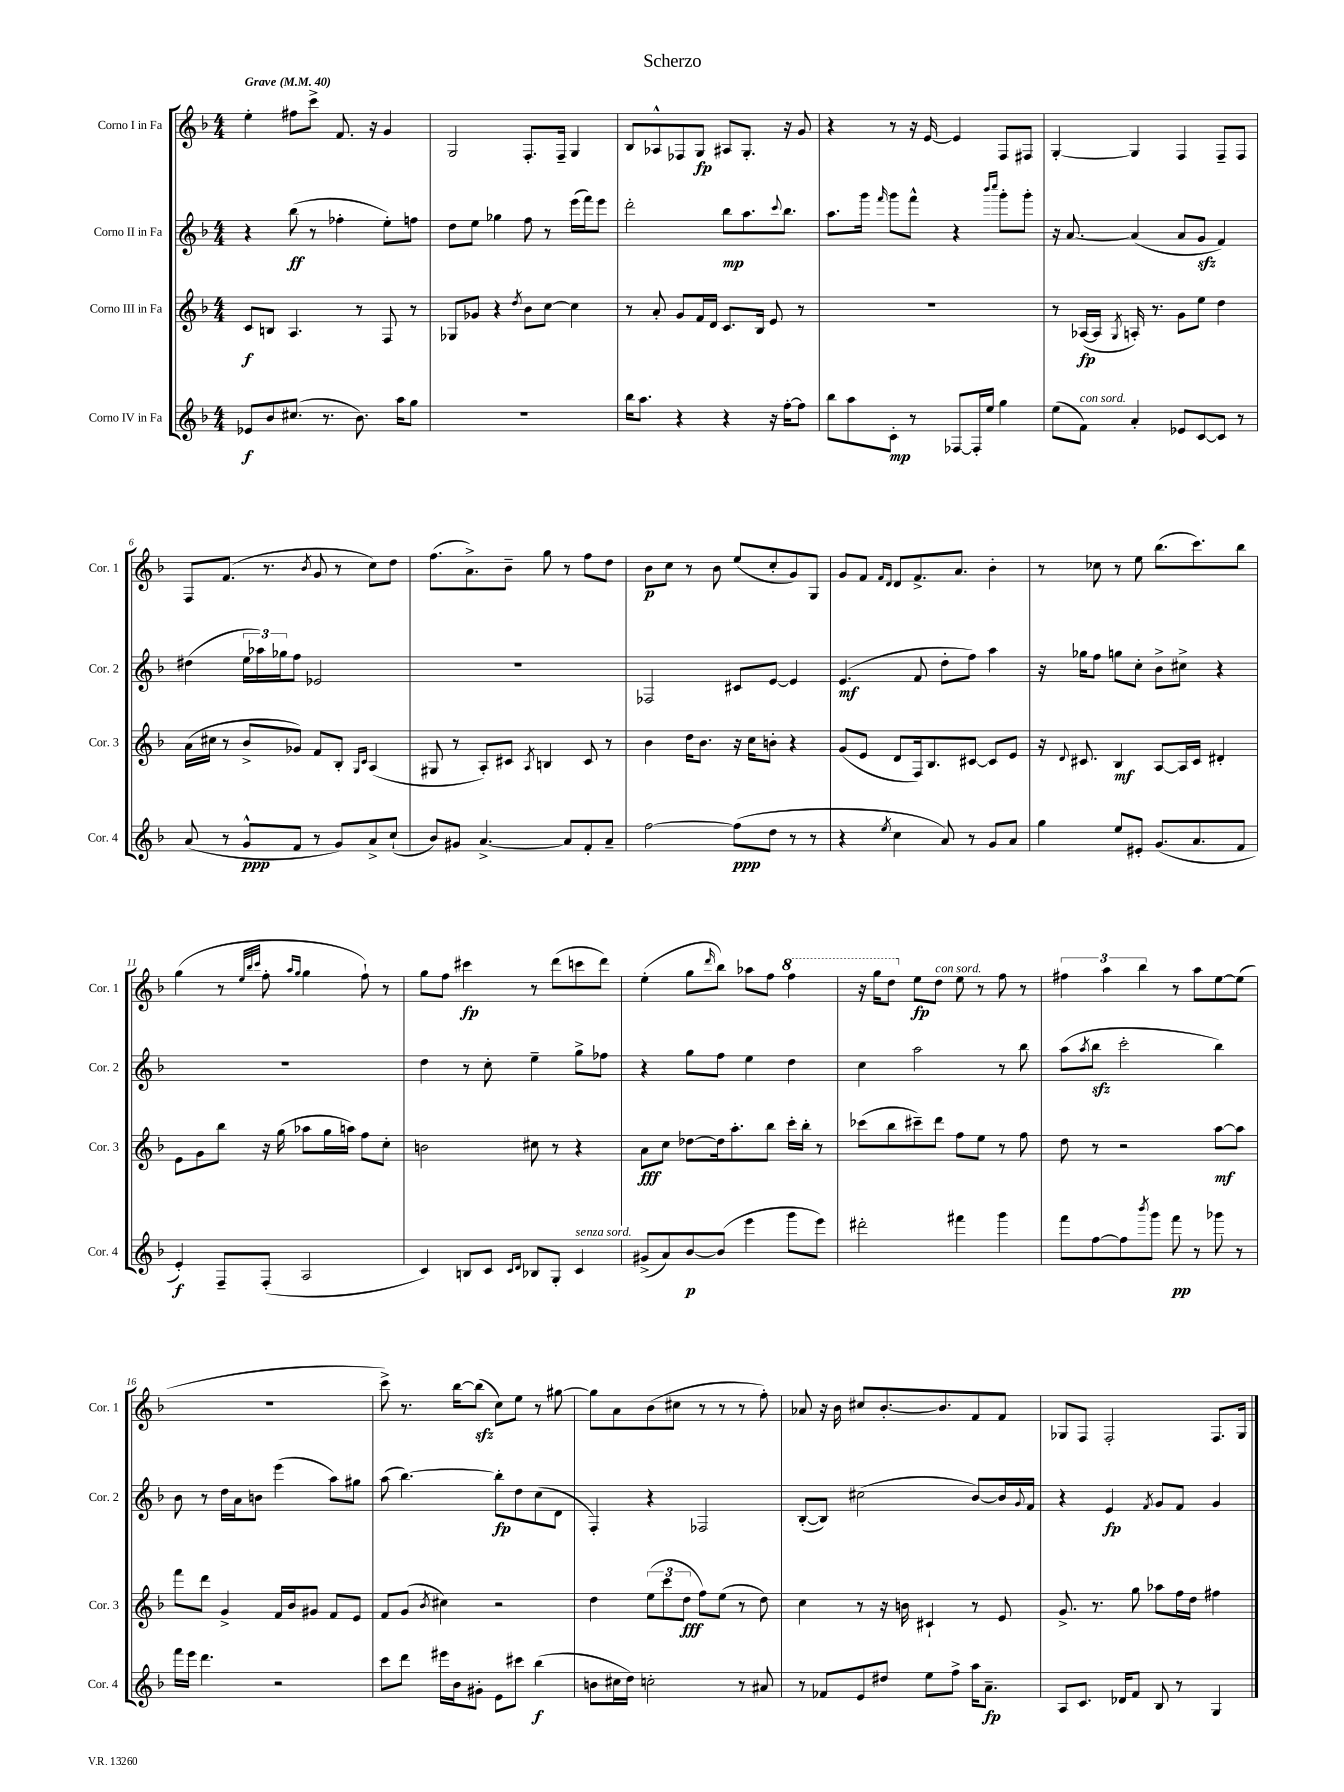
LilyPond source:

\header { title = "Scherzo" }
<<
\new StaffGroup <<
\new Staff = "s0" \with { instrumentName = "Corno I in Fa" shortInstrumentName = "Cor. 1" } {
    \clef treble \key f \major \numericTimeSignature \time 4/4 \tempo "Grave" 4 = 40
    e''4-. fis''8 c'''8-> f'8. r16 g'4 |
    g2 f8.-. f16-- g4 |
    bes8 aes8-^ fes8 g8\fp ais8 g8.-. r16 g'8 |
    r4 r8 r16 e'16~ e'4 f8 fis8 |
    g4~-. g4 f4 f8-- f8 |
    f8 f'8.( r8. \acciaccatura { bes'8 } g'8 r8 c''8) d''8 |
    f''8.( a'8.->) bes'8-- g''8 r8 f''8 d''8 |
    bes'8\p c''8 r8 bes'8 e''8( c''8-. g'8) g8 |
    g'8 f'8 \grace { f'16 d'16 } d'8 f'8.-> a'8. bes'4-. |
    r8 ces''8 r8 e''8 bes''8.( c'''8.) bes''8 |
    g''4( r8 \grace { e''32 bes''32 c'''32 } f''8-. \grace { a''16 g''16 } g''4 f''8-!) r8 |
    g''8 f''8 cis'''4\fp r8 d'''8( c'''8 d'''8) |
    e''4-.( g''8 \grace { d'''16 } bes''8) aes''8 f''8 \ottava #1 f'''4 |
    r16 g'''16 d'''8 \ottava #0 e''8\fp d''8^\markup { \italic "con sord." } e''8 r8 f''8 r8 |
    \tuplet 3/2 { fis''4 a''4 bes''4 } r8 a''8 e''8~ e''8( |
    R1 |
    c'''8->) r8. bes''16~ bes''8\sfz( c''8) e''8 r8 gis''8~ |
    gis''8 a'8 bes'8( cis''8 r8 r8 r8 f''8-.) |
    aes'8 r16 bes'16 cis''8 bes'8.~-. bes'8. f'8 f'8 |
    ges8 f8 f2-. f8. ges16 \bar "|." |
}
\new Staff = "s1" \with { instrumentName = "Corno II in Fa" shortInstrumentName = "Cor. 2" } {
    \clef treble \key f \major \numericTimeSignature \time 4/4
    r4 bes''8\ff( r8 fes''4-. e''8-.) f''8 |
    d''8 e''8 ges''4 f''8 r8 e'''16( f'''16) e'''8 |
    d'''2-. bes''8\mp a''8. \appoggiatura { c'''8 } bes''8. |
    a''8. g'''16 \grace { f'''16 } g'''8 f'''8-^ r4 \grace { bes'''16 c''''16 } g'''8-. g'''8-. |
    r16 a'8.~ a'4( a'8 g'8\sfz f'4) |
    dis''4( \tuplet 3/2 { e''16 aes''16) ges''16 } f''8 ees'2 |
    R1 |
    fes2 cis'8 e'8~ e'4 |
    e'4.\mf( f'8 d''8-. f''8) a''4 |
    r16 ges''16 f''8 g''8 c''8-. bes'8-> cis''8-> r4 |
    R1 |
    d''4 r8 c''8-. e''4-- g''8-> fes''8 |
    r4 g''8 f''8 e''4 d''4 |
    c''4 a''2 r8 bes''8 |
    a''8( \acciaccatura { a''8 } bes''8\sfz c'''2-. bes''4) |
    bes'8 r8 d''16 a'16 b'8 e'''4( a''8) gis''8 |
    a''8( bes''4.~) bes''8-.\fp d''8 c''8( d'8 |
    f4-.) r4 fes2 |
    bes8~-.( bes8) cis''2( bes'8~) bes'16 \appoggiatura { g'8 } f'16 |
    r4 e'4\fp \acciaccatura { f'8 } g'8 f'8 g'4 \bar "|." |
}
\new Staff = "s2" \with { instrumentName = "Corno III in Fa" shortInstrumentName = "Cor. 3" } {
    \clef treble \key f \major \numericTimeSignature \time 4/4
    c'8\f b8 a4. r8 f8 r8 |
    ges8 ges'8 r4 \acciaccatura { d''8 } bes'8 c''8~ c''4 |
    r8 a'8-. g'8 f'16 d'16 c'8. bes16 e'8 r8 |
    R1 |
    r8 aes16~\fp( aes16 \acciaccatura { g8 } a16-.) r8. g'8 e''8 d''4 |
    a'16( cis''16 r8 bes'8-> ges'8) f'8 bes8-. \grace { g16 c'16 } a4( |
    gis8 r8 a8-.) cis'8 \acciaccatura { a8 } b4 cis'8 r8 |
    bes'4 d''16 bes'8. r16 c''16 b'8-. r4 |
    g'8( e'8 d'8 f16) bes8. cis'8~ cis'8 e'8 |
    r16 \appoggiatura { d'8 } cis'8. bes4\mf a8~ a16 cis'16 dis'4-. |
    e'8 g'8 bes''8 r16 g''16( aes''8 g''16 a''16) f''8 c''8-. |
    b'2 cis''8 r8 r4 |
    a'8\fff c''8 des''8~ des''16 a''8.-. bes''8 c'''16-. bes''16-. r8 |
    ces'''8( bes''8 cis'''8--) d'''8 f''8 e''8 r8 f''8 |
    d''8 r8 r2 a''8~\mf a''8 |
    f'''8 d'''8 g'4-> f'16 bes'16 gis'8 f'8 e'8 |
    f'8 g'8( \acciaccatura { bes'8 } cis''4) r2 |
    d''4 \tuplet 3/2 { e''8( c'''8 d''8\fff } f''8) e''8( r8 d''8) |
    c''4 r8 r16 b'16 cis'4-! r8 e'8 |
    g'8.-> r8. g''8 aes''8 f''16 d''16 fis''4 \bar "|." |
}
\new Staff = "s3" \with { instrumentName = "Corno IV in Fa" shortInstrumentName = "Cor. 4" } {
    \clef treble \key f \major \numericTimeSignature \time 4/4
    ees'8\f bes'8 cis''8.( r8. bes'8.) a''16 g''8 |
    R1 |
    bes''16 a''8. r4 r4 r16 f''16~-. f''8 |
    bes''8 a''8 c'8-.\mp r8 fes8~ fes16-. e''16 g''4 |
    e''8( f'8^\markup { \italic "con sord." }) a'4-. ees'8 c'8~ c'8 r8 |
    a'8( r8 g'8-^\ppp f'8 r8 g'8) a'8-> c''8-!( |
    bes'8) gis'8 a'4.~-> a'8 f'8-. a'8-- |
    f''2~ f''8\ppp( d''8 r8 r8 |
    r4 \acciaccatura { e''8 } c''4 a'8) r8 g'8 a'8 |
    g''4 e''8 eis'8-. g'8.( a'8. f'8 |
    e'4-.\f) f8-- f8-.( a2 |
    c'4) b8 c'8 \grace { c'16 d'16 } bes8 g8-. c'4^\markup { \italic "senza sord." } |
    gis'8->( a'8) bes'8~\p bes'8( e'''4 g'''8 e'''8) |
    dis'''2-. fis'''4 g'''4 |
    f'''8 f''8~ f''8 \acciaccatura { bes'''8 } g'''8 f'''8\pp r8 ges'''8 r8 |
    f'''16 e'''16 d'''4. r2 |
    c'''8 d'''8 eis'''16 bes'16 gis'8-. e'8 cis'''8 bes''4\f( |
    b'8 cis''16 d''16) c''2-. r8 ais'8 |
    r8 fes'8 e'8 dis''8 e''8 f''8-> a''16 a'8.--\fp |
    a8 c'8. des'16 f'8 bes8 r8 g4 \bar "|." |
}
>>
>>
